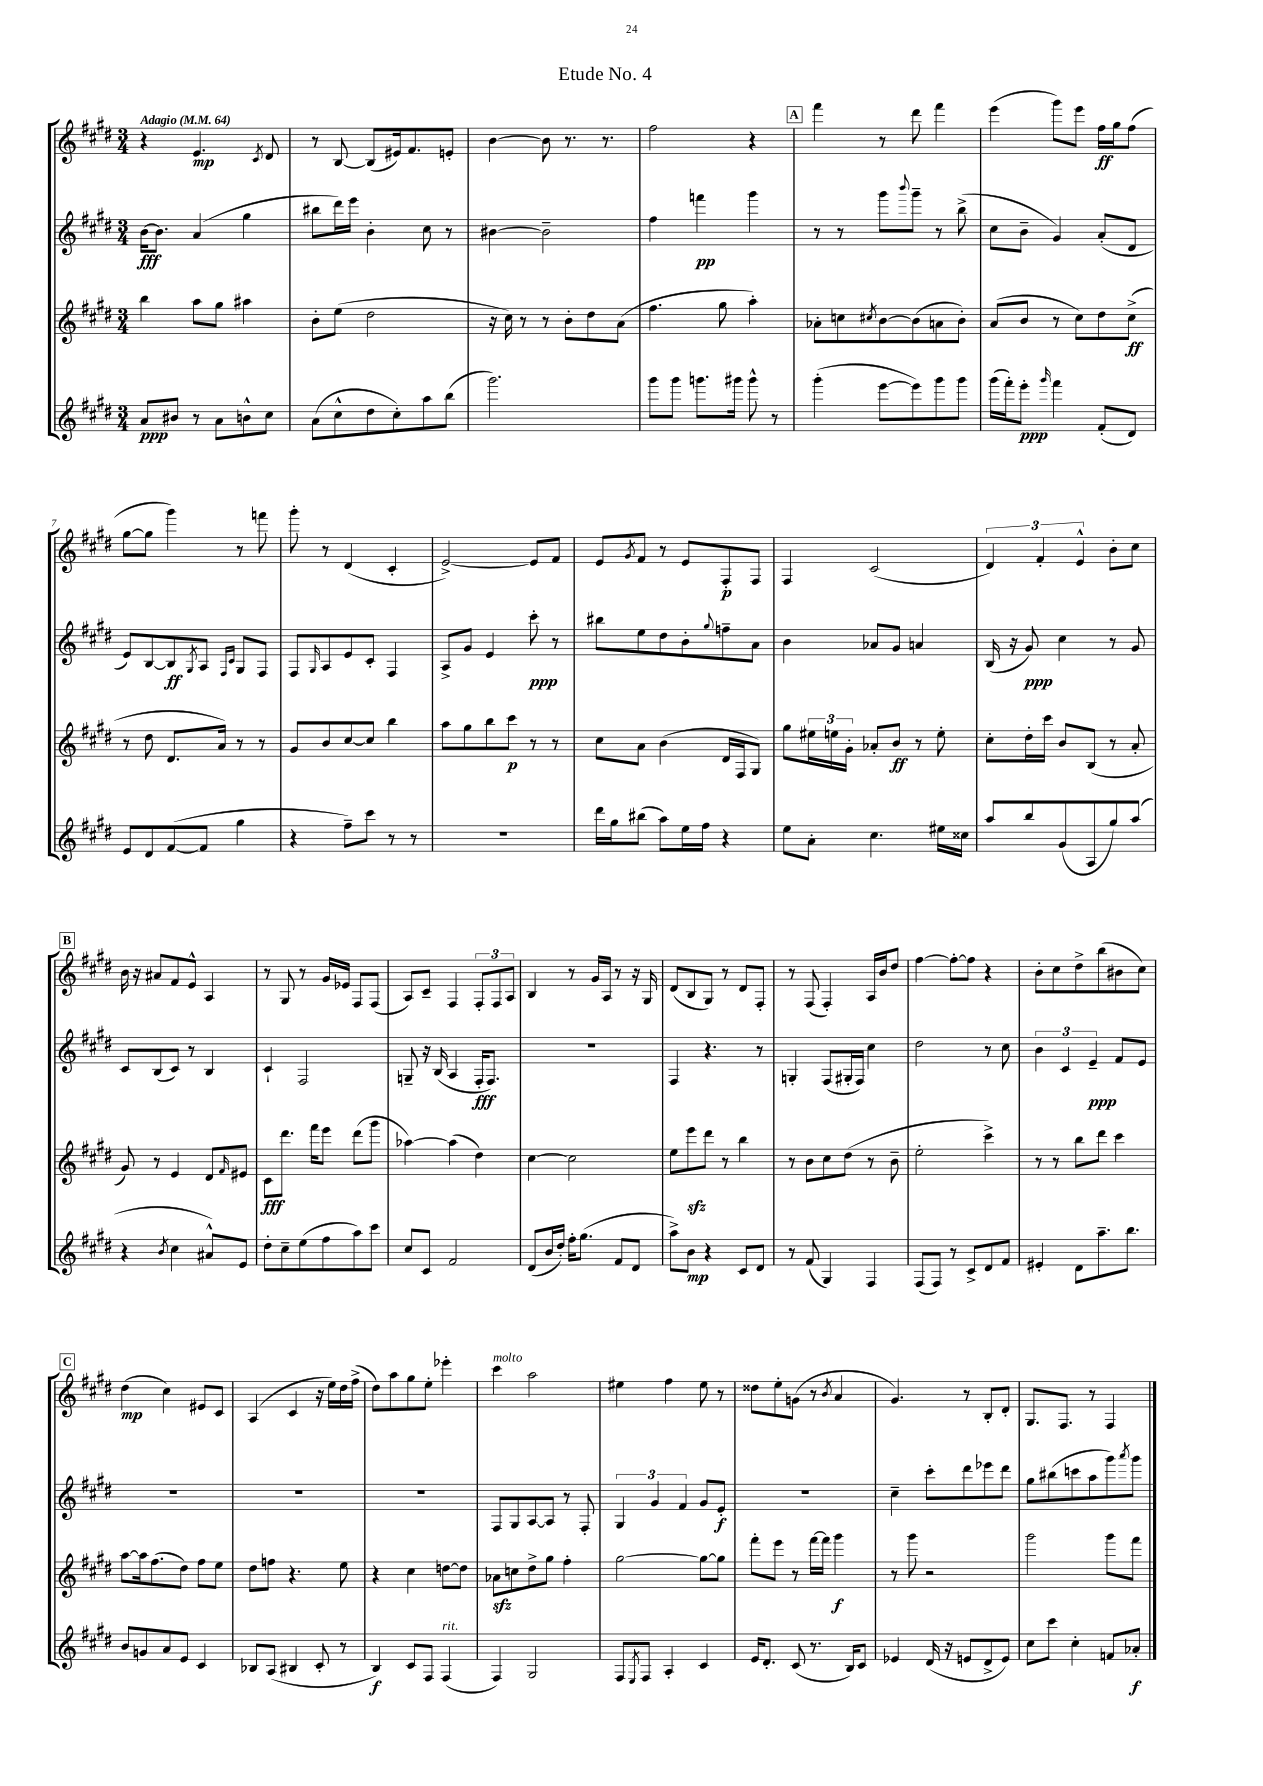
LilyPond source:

\header { title = "Etude No. 4" }
<<
\new StaffGroup <<
\new Staff = "s0" {
    \clef treble \key e \major \numericTimeSignature \time 3/4 \tempo "Adagio" 4 = 64
    r4 e'4.\mp \acciaccatura { cis'8 } dis'8 |
    r8 b8~ b8( eis'16) fis'8. e'8-. |
    b'4~ b'8 r8. r8. |
    fis''2 r4 |
    \mark \markup { \box "A" } fis'''4 r8 dis'''8 fis'''4 |
    e'''4( gis'''8) e'''8 fis''16\ff gis''16 fis''8( |
    gis''8~ gis''8 gis'''4) r8 f'''8 |
    gis'''8-. r8 dis'4( cis'4-. |
    e'2~->) e'8 fis'8 |
    e'8 \acciaccatura { gis'8 } fis'8 r8 e'8 fis8-.\p fis8 |
    fis4 cis'2( |
    \tuplet 3/2 { dis'4) fis'4-. e'4-^ } b'8-. cis''8 |
    \mark \markup { \box "B" } b'16 r16 ais'8 fis'8 e'8-^ a4 |
    r8 gis8 r8 gis'16 ees'16 fis8 fis8( |
    a8) cis'8-- fis4 \tuplet 3/2 { fis8-. fis8 a8 } |
    b4 r8 gis'16 a16 r8 r16 gis16 |
    dis'8( b8 gis8) r8 dis'8 fis8-. |
    r8 fis8( fis4-.) a16 b'16 dis''8 |
    fis''4~ fis''8~-. fis''8 r4 |
    b'8-. cis''8 dis''8-> b''8( bis'8 cis''8) |
    \mark \markup { \box "C" } dis''4\mp( cis''4) eis'8 cis'8 |
    a4( cis'4 r16 e''16) dis''16 fis''16->( |
    dis''8) a''8 gis''8 e''8-. ees'''4-. |
    cis'''4^\markup { \italic "molto" } a''2 |
    eis''4 fis''4 eis''8 r8 |
    disis''8 e''8-. g'8( r8 \acciaccatura { b'8 } a'4 |
    gis'4.) r8 b8-. dis'8-. |
    gis8. fis8. r8 fis4 \bar "|." |
}
\new Staff = "s1" {
    \clef treble \key e \major \numericTimeSignature \time 3/4
    b'16~\fff b'8. a'4( gis''4 |
    bis''8 dis'''16) e'''16 b'4-. cis''8 r8 |
    bis'4~ bis'2-- |
    fis''4 f'''4\pp gis'''4 |
    \mark \markup { \box "A" } r8 r8 gis'''8 \appoggiatura { b'''8 } gis'''8-- r8 b''8->( |
    cis''8 b'8-- gis'4) a'8-.( dis'8 |
    e'8) b8~ b8\ff \acciaccatura { gis8 } a8 \grace { fis16 cis'16 } gis8 fis8 |
    fis8 \grace { gis16 } a8 e'8 cis'8-. fis4 |
    a8-> gis'8 e'4 cis'''8-.\ppp r8 |
    bis''8 e''8 dis''8 b'8-. \appoggiatura { gis''8 } f''8-- a'8 |
    b'4 aes'8 gis'8 a'4 |
    b16( r16 gis'8\ppp) cis''4 r8 gis'8 |
    \mark \markup { \box "B" } cis'8 b8( cis'8) r8 b4 |
    cis'4-! fis2 |
    g8-- r16 b16( a4 fis16-.\fff fis8.) |
    R2. |
    fis4 r4. r8 |
    g4-. fis8( gis16-. fis16) cis''4 |
    dis''2 r8 cis''8 |
    \tuplet 3/2 { b'4 cis'4 e'4--\ppp } fis'8 e'8 |
    \mark \markup { \box "C" } R2. |
    R2. |
    R2. |
    fis8 gis8 a8~ a8 r8 fis8-. |
    \tuplet 3/2 { gis4 gis'4 fis'4 } gis'8 e'8-.\f |
    R2. |
    cis''4-- cis'''8-. dis'''8 ees'''8 dis'''8 |
    gis''8 bis''8( c'''8 a''8 gis'''8) \acciaccatura { a'''8 } gis'''8 \bar "|." |
}
\new Staff = "s2" {
    \clef treble \key e \major \numericTimeSignature \time 3/4
    b''4 a''8 gis''8 ais''4 |
    b'8-. e''8( dis''2 |
    r16 cis''16) r8 r8 b'8-. dis''8 a'8( |
    fis''4. gis''8 a''4-.) |
    \mark \markup { \box "A" } aes'8-. c''8 \acciaccatura { cis''8 } b'8~ b'8( a'8 b'8-.) |
    a'8( b'8 r8 cis''8) dis''8 cis''8->\ff( |
    r8 dis''8 dis'8. a'16) r8 r8 |
    gis'8 b'8 cis''8~ cis''8 b''4 |
    a''8 gis''8 b''8 cis'''8\p r8 r8 |
    cis''8 a'8 b'4( dis'16 fis16 gis8) |
    gis''8 \tuplet 3/2 { eis''16 e''16 gis'16-. } aes'8-. b'8\ff r8 e''8-. |
    cis''8-. dis''16-. cis'''16 b'8 b8( r8 a'8-. |
    \mark \markup { \box "B" } gis'8) r8 e'4 dis'8 \grace { fis'16 } eis'8 |
    cis'8\fff dis'''8. fis'''16 e'''8 dis'''8( gis'''8 |
    aes''4~) aes''4( dis''4) |
    cis''4~ cis''2 |
    e''8 e'''8\sfz dis'''8 r8 b''4 |
    r8 b'8 cis''8 dis''8( r8 b'8-- |
    e''2-. cis'''4->) |
    r8 r8 b''8 dis'''8 cis'''4 |
    \mark \markup { \box "C" } a''8~ a''16 fis''8.( dis''8) fis''8 e''8 |
    dis''8 f''8 r4. e''8 |
    r4 cis''4 d''8~ d''8 |
    aes'8\sfz c''8 dis''8-> gis''8 fis''4-. |
    gis''2~ gis''8~ gis''8 |
    fis'''8-. e'''8 r8 fis'''16~ fis'''16 gis'''4\f |
    r8 gis'''8 r2 |
    gis'''2 gis'''8 fis'''8 \bar "|." |
}
\new Staff = "s3" {
    \clef treble \key e \major \numericTimeSignature \time 3/4
    a'8\ppp bis'8 r8 a'8 b'8-^ cis''8 |
    a'8( cis''8-^ dis''8 cis''8-.) a''8 b''8( |
    gis'''2.) |
    gis'''8 gis'''8 g'''8. gis'''16 gis'''8-^ r8 |
    \mark \markup { \box "A" } gis'''4-.( e'''8~ e'''8) gis'''8 gis'''8 |
    gis'''16( fis'''16-.) e'''8-.\ppp \grace { gis'''16 } fis'''4 fis'8-.( dis'8) |
    e'8 dis'8 fis'8~( fis'8 gis''4 |
    r4 fis''8--) cis'''8 r8 r8 |
    R2. |
    dis'''16 gis''16 bis''8( a''8) e''16 fis''16 r4 |
    e''8 a'8-. cis''4. eis''16 cisis''16 |
    a''8 b''8 gis'8( a8 gis''8) a''8( |
    \mark \markup { \box "B" } r4 \acciaccatura { b'8 } cis''4 ais'8-^) e'8 |
    dis''8-. cis''8-- e''8( fis''8 a''8) cis'''8 |
    cis''8 cis'8 fis'2 |
    dis'8( b'16 dis''16-.) fis''16-. gis''8.( fis'8 dis'8 |
    a''8->) b'8\mp r4 cis'8 dis'8 |
    r8 fis'8( gis4) fis4 |
    fis8( fis8) r8 cis'8-> dis'8 fis'8 |
    eis'4-. dis'8 a''8.-- b''8. |
    \mark \markup { \box "C" } b'8 g'8 a'8 e'8 cis'4 |
    bes8 a8( bis4 cis'8-. r8 |
    b4\f) cis'8 fis8 fis4^\markup { \italic "rit." }( |
    fis4) gis2 |
    fis8 \acciaccatura { e8 } fis8 a4-. cis'4 |
    e'16 dis'8.-. cis'8( r8. b16) cis'8 |
    ees'4 dis'16( r16 e'8 dis'8-> e'8) |
    cis''8 cis'''8 cis''4-. f'8 aes'8-.\f \bar "|." |
}
>>
>>
